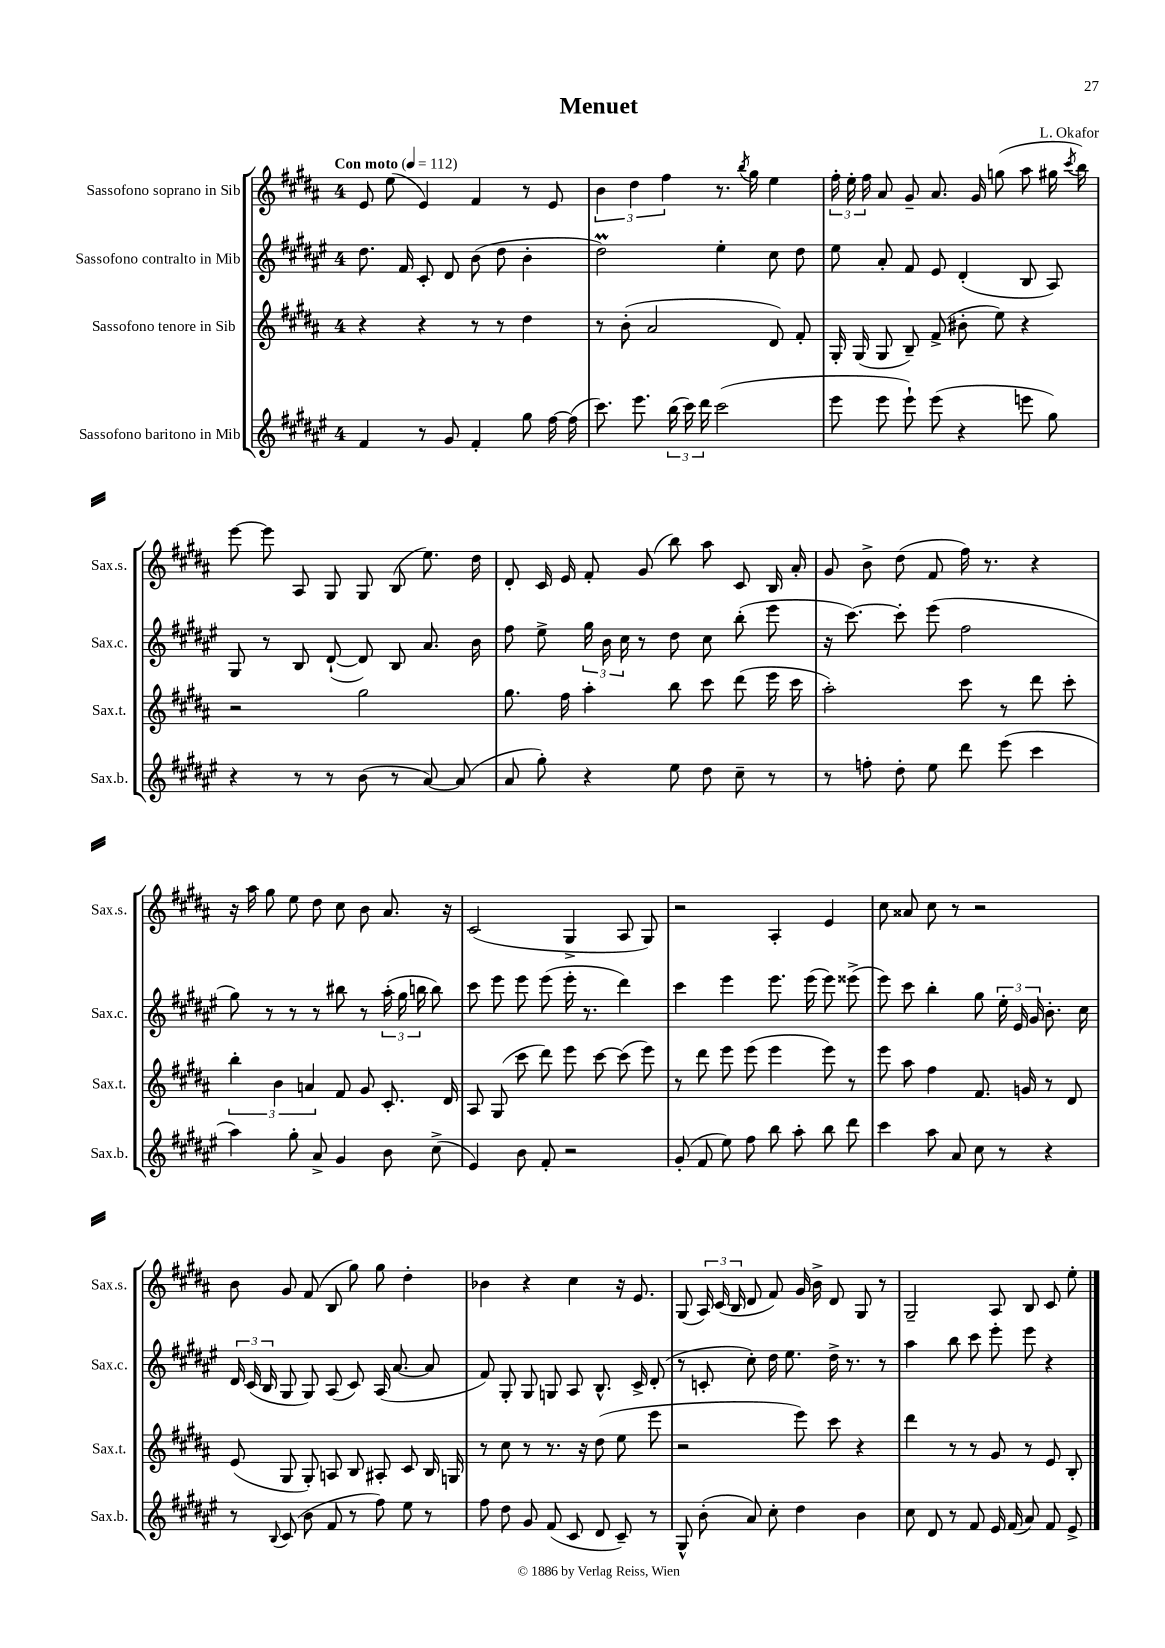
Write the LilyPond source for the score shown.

\header { title = "Menuet" composer = "L. Okafor" }
<<
\new StaffGroup <<
\new Staff = "s0" \with { instrumentName = "Sassofono soprano in Sib" shortInstrumentName = "Sax.s." } {
    \clef treble \key b \major \once \override Staff.TimeSignature.style = #'single-digit \time 4/4 \tempo "Con moto" 4 = 112
    \autoBeamOff e'8 e''8( e'4) fis'4 r8 e'8 |
    \tuplet 3/2 { b'4 dis''4 fis''4 } r8. \acciaccatura { b''8 } gis''16 e''4 |
    \tuplet 3/2 { fis''16-. e''16-. fis''16 } ais'8 gis'8-- ais'8. gis'16 g''8( ais''8 gis''16 \acciaccatura { cis'''8 } b''16) |
    e'''8~ e'''8 ais8 gis8 gis8 b8( e''8.) dis''16 |
    dis'8-. cis'16 e'16 fis'8-. gis'8( b''8) ais''8 cis'8 b16 ais'16-. |
    gis'8 b'8-> dis''8( fis'8 fis''16) r8. r4 |
    r16 ais''16 gis''8 e''8 dis''8 cis''8 b'8 ais'8. r16 |
    cis'2( gis4-> ais8 gis8) |
    r2 ais4-. e'4 |
    cis''8 aisis'8 cis''8 r8 r2 |
    b'8 gis'8 fis'8( b8 gis''8) gis''8 dis''4-. |
    bes'4 r4 cis''4 r16 e'8. |
    gis8( \tuplet 3/2 { ais16) cis'16( b16 } dis'8 fis'8) gis'16 b'16-> dis'8 gis8 r8 |
    gis2-- ais8 b8 cis'8 e''8-. \bar "|." |
}
\new Staff = "s1" \with { instrumentName = "Sassofono contralto in Mib" shortInstrumentName = "Sax.c." } {
    \clef treble \key fis \major \once \override Staff.TimeSignature.style = #'single-digit \time 4/4
    \autoBeamOff dis''8. fis'16 cis'8-. dis'8 b'8( dis''8 b'4-. |
    dis''2\prall) eis''4-. cis''8 dis''8 |
    eis''8 ais'8-. fis'8 eis'8 dis'4-.( b8 ais8) |
    gis8 r8 b8 dis'8~-!( dis'8) b8 ais'8. b'16 |
    fis''8 eis''8-> \tuplet 3/2 { gis''16 b'16 cis''16 } r8 dis''8 cis''8 b''8-.( eis'''8 |
    r16 cis'''8.~) cis'''8-. eis'''8( fis''2 |
    gis''8) r8 r8 r8 bis''8 r8 \tuplet 3/2 { ais''16-.( gis''16 b''16 } b''8) |
    cis'''8 eis'''8 eis'''8 eis'''8( eis'''16-. r8. dis'''4) |
    cis'''4 eis'''4 eis'''8. eis'''16( eis'''8) eisis'''8->( |
    eis'''8) cis'''8 b''4-. gis''8 \tuplet 3/2 { eis''16-. eis'16 gis'16 } b'8.-. cis''16 |
    \tuplet 3/2 { dis'16 cis'16( b16 } gis8 gis8) ais8( cis'8) ais16( ais'8.~ ais'8 |
    fis'8) gis8-. gis8 g8 ais8 b8.-^ cis'16-> dis'8-.( |
    r8 c'8-. cis''8-.) dis''16 eis''8. dis''16-> r8. r8 |
    ais''4 b''8 cis'''8 eis'''8-. eis'''8 r4 \bar "|." |
}
\new Staff = "s2" \with { instrumentName = "Sassofono tenore in Sib" shortInstrumentName = "Sax.t." } {
    \clef treble \key b \major \once \override Staff.TimeSignature.style = #'single-digit \time 4/4
    \autoBeamOff r4 r4 r8 r8 dis''4 |
    r8 b'8-.( ais'2 dis'8) fis'8-. |
    gis16-. gis16( gis8 b8--) fis'8->( bis'8-. e''8) r4 |
    r2 gis''2 |
    gis''8. fis''16 ais''4-. b''8 cis'''8 dis'''8( e'''16 cis'''16 |
    ais''2-.) cis'''8 r8 dis'''8 cis'''8-. |
    \tuplet 3/2 { b''4-. b'4 a'4 } fis'8 gis'8 cis'8.-. dis'16 |
    ais8 gis8( cis'''8 dis'''8) e'''8 cis'''8~ cis'''8( e'''8) |
    r8 dis'''8 e'''8 e'''8( e'''4 e'''8) r8 |
    e'''8 ais''8 fis''4 fis'8. g'16 r8 dis'8 |
    e'8( gis8 gis8-.) a8 b8 ais8-. cis'8 b16 g16 |
    r8 cis''8 r8 r8. r16 dis''8( e''8 e'''8 |
    r2 e'''8) cis'''8 r4 |
    dis'''4 r8 r8 gis'8 r8 e'8 b8-. \bar "|." |
}
\new Staff = "s3" \with { instrumentName = "Sassofono baritono in Mib" shortInstrumentName = "Sax.b." } {
    \clef treble \key fis \major \once \override Staff.TimeSignature.style = #'single-digit \time 4/4
    \autoBeamOff fis'4 r8 gis'8 fis'4-. gis''8 fis''16~ fis''16( |
    cis'''8.) eis'''8. \tuplet 3/2 { b''16( cis'''16) dis'''16 } cis'''2( |
    eis'''8 eis'''8 eis'''8-!) eis'''8( r4 e'''8 gis''8) |
    r4 r8 r8 b'8( r8 ais'8~) ais'8( |
    ais'8 gis''8-.) r4 eis''8 dis''8 cis''8-- r8 |
    r8 f''8-. dis''8-. eis''8 dis'''8 eis'''8( cis'''4 |
    ais''4) gis''8-. ais'8-> gis'4 b'8 cis''8->( |
    eis'4) b'8 fis'8-. r2 |
    gis'8-.( fis'8 eis''8) fis''8 b''8 ais''8-. b''8 dis'''8 |
    cis'''4 ais''8 ais'8 cis''8 r8 r4 |
    r8 \appoggiatura { b8 } cis'8( b'8 fis'8 r8 fis''8) eis''8 r8 |
    fis''8 dis''8 gis'8 fis'8( cis'8 dis'8 cis'8--) r8 |
    gis8-^ b'8-.( ais'8) cis''8-. dis''4 b'4 |
    cis''8 dis'8 r8 fis'8 eis'16 fis'16( ais'8) fis'8 eis'8-> \bar "|." |
}
>>
>>
\layout { \context { \Score \remove "Bar_number_engraver" } }
